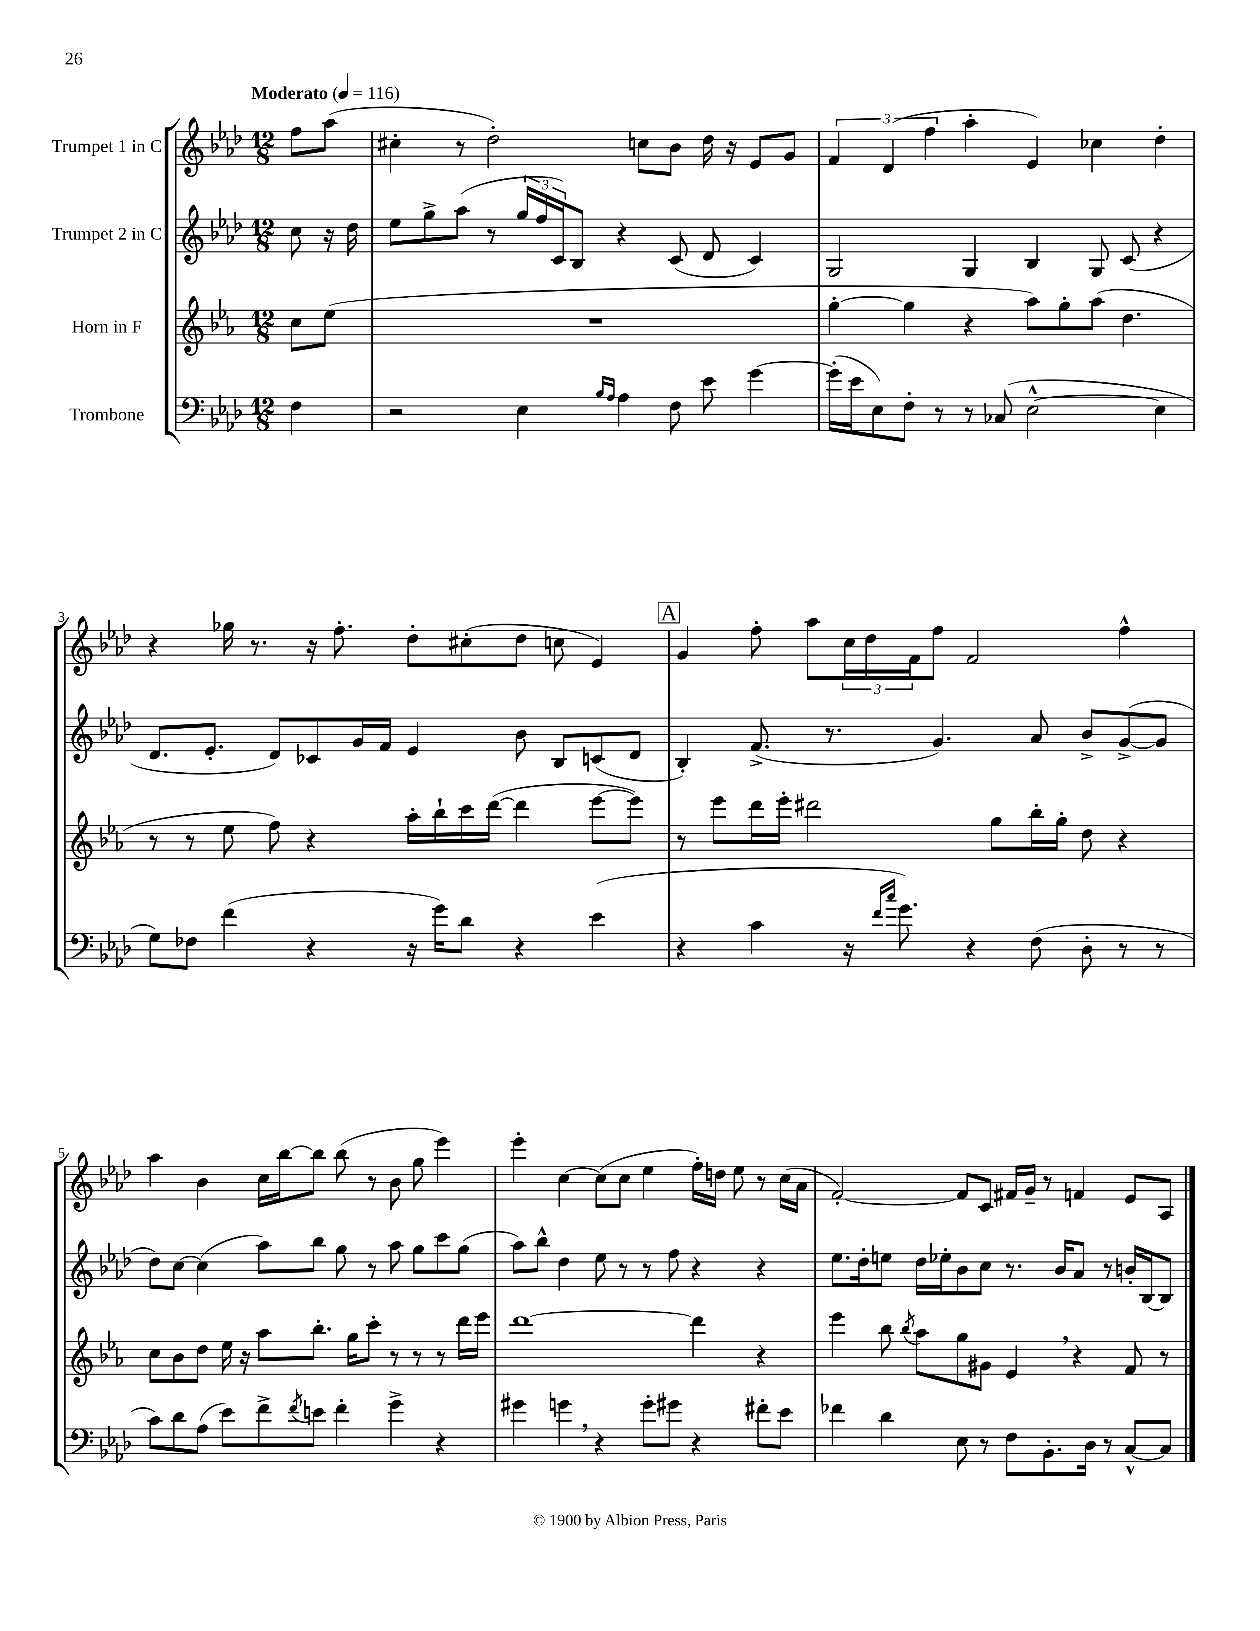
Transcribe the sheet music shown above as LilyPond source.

<<
\new StaffGroup <<
\new Staff = "s0" \with { instrumentName = "Trumpet 1 in C" } {
    \clef treble \key aes \major \numericTimeSignature \time 12/8 \partial 4 \tempo "Moderato" 4 = 116
    f''8 aes''8( |
    cis''4-. r8 des''2-.) c''8 bes'8 des''16 r16 ees'8 g'8 |
    \tuplet 3/2 { f'4 des'4( f''4 } aes''4-. ees'4) ces''4 des''4-. |
    r4 ges''16 r8. r16 f''8.-. des''8-. cis''8-.( des''8 c''8 ees'4) |
    \mark \markup { \box "A" } g'4 f''8-. aes''8 \tuplet 3/2 { c''16 des''16 f'16 } f''8 f'2 f''4-^ |
    aes''4 bes'4 c''16 bes''16~ bes''8 bes''8( r8 bes'8 g''8 ees'''4) |
    ees'''4-. c''4~ c''8( c''8 ees''4 f''16-.) d''16 ees''8 r8 c''16( aes'16 |
    f'2~-.) f'8 c'8 fis'16 g'16-- r8 f'4 ees'8 aes8 \bar "|." |
}
\new Staff = "s1" \with { instrumentName = "Trumpet 2 in C" } {
    \clef treble \key aes \major \numericTimeSignature \time 12/8 \partial 4
    c''8 r16 des''16 |
    ees''8 g''8-> aes''8( r8 \tuplet 3/2 { g''16 f''16 c'16) } bes8 r4 c'8( des'8 c'4) |
    g2 g4 bes4 g8 c'8( r4 |
    des'8. ees'8.-. des'8) ces'8 g'16 f'16 ees'4 bes'8 bes8 c'8( des'8 |
    \mark \markup { \box "A" } bes4-.) f'8.->( r8. g'4.) aes'8 bes'8-> g'8~->( g'8 |
    des''8) c''8~ c''4( aes''8) bes''8 g''8 r8 aes''8 g''8 c'''8 g''8( |
    aes''8) bes''8-^ des''4 ees''8 r8 r8 f''8 r4 r4 |
    ees''8. des''16-. e''8 des''16 ees''16-. bes'8 c''8 r8. bes'16 aes'8 r8 b'16-. bes16~ bes8 \bar "|." |
}
\new Staff = "s2" \with { instrumentName = "Horn in F" } {
    \clef treble \key ees \major \numericTimeSignature \time 12/8 \partial 4
    c''8 ees''8( |
    R1. |
    g''4~-. g''4 r4 aes''8) g''8-. aes''8( d''4. |
    r8 r8 ees''8 f''8) r4 aes''16-. bes''16-! c'''16 d'''16~( d'''4 ees'''8~ ees'''8) |
    \mark \markup { \box "A" } r8 ees'''8 d'''16 ees'''16-. dis'''2 g''8 bes''16-. g''16-. d''8 r4 |
    c''8 bes'8 d''8 ees''16 r16 aes''8 bes''8.-. g''16 c'''8-. r8 r8 r8 d'''16 ees'''16 |
    d'''1~ d'''4 r4 |
    ees'''4 bes''8 \acciaccatura { bes''8 } aes''8 g''8 gis'8 ees'4 \breathe r4 f'8 r8 \bar "|." |
}
\new Staff = "s3" \with { instrumentName = "Trombone" } {
    \clef bass \key aes \major \numericTimeSignature \time 12/8 \partial 4
    f4 |
    r2 ees4 \grace { bes16 aes16 } aes4 f8 ees'8 g'4~ |
    g'16-.( ees'16 ees8) f8-. r8 r8 ces8( ees2~-^ ees4 |
    g8) fes8 f'4( r4 r16 g'16) des'8 r4 ees'4( |
    \mark \markup { \box "A" } r4 c'4 r16 \grace { f'16 c''16 } g'8.) r4 f8( des8-. r8 r8 |
    c'8) des'8 aes8( ees'8) f'8-> \acciaccatura { f'8 } e'8 f'4-. g'4-> r4 |
    gis'4 g'4 \breathe r4 g'8-. gis'8 r4 fis'8-. ees'8 |
    fes'4 des'4 ees8 r8 f8 bes,8.-. des16 r8 c8~-^ c8 \bar "|." |
}
>>
>>
